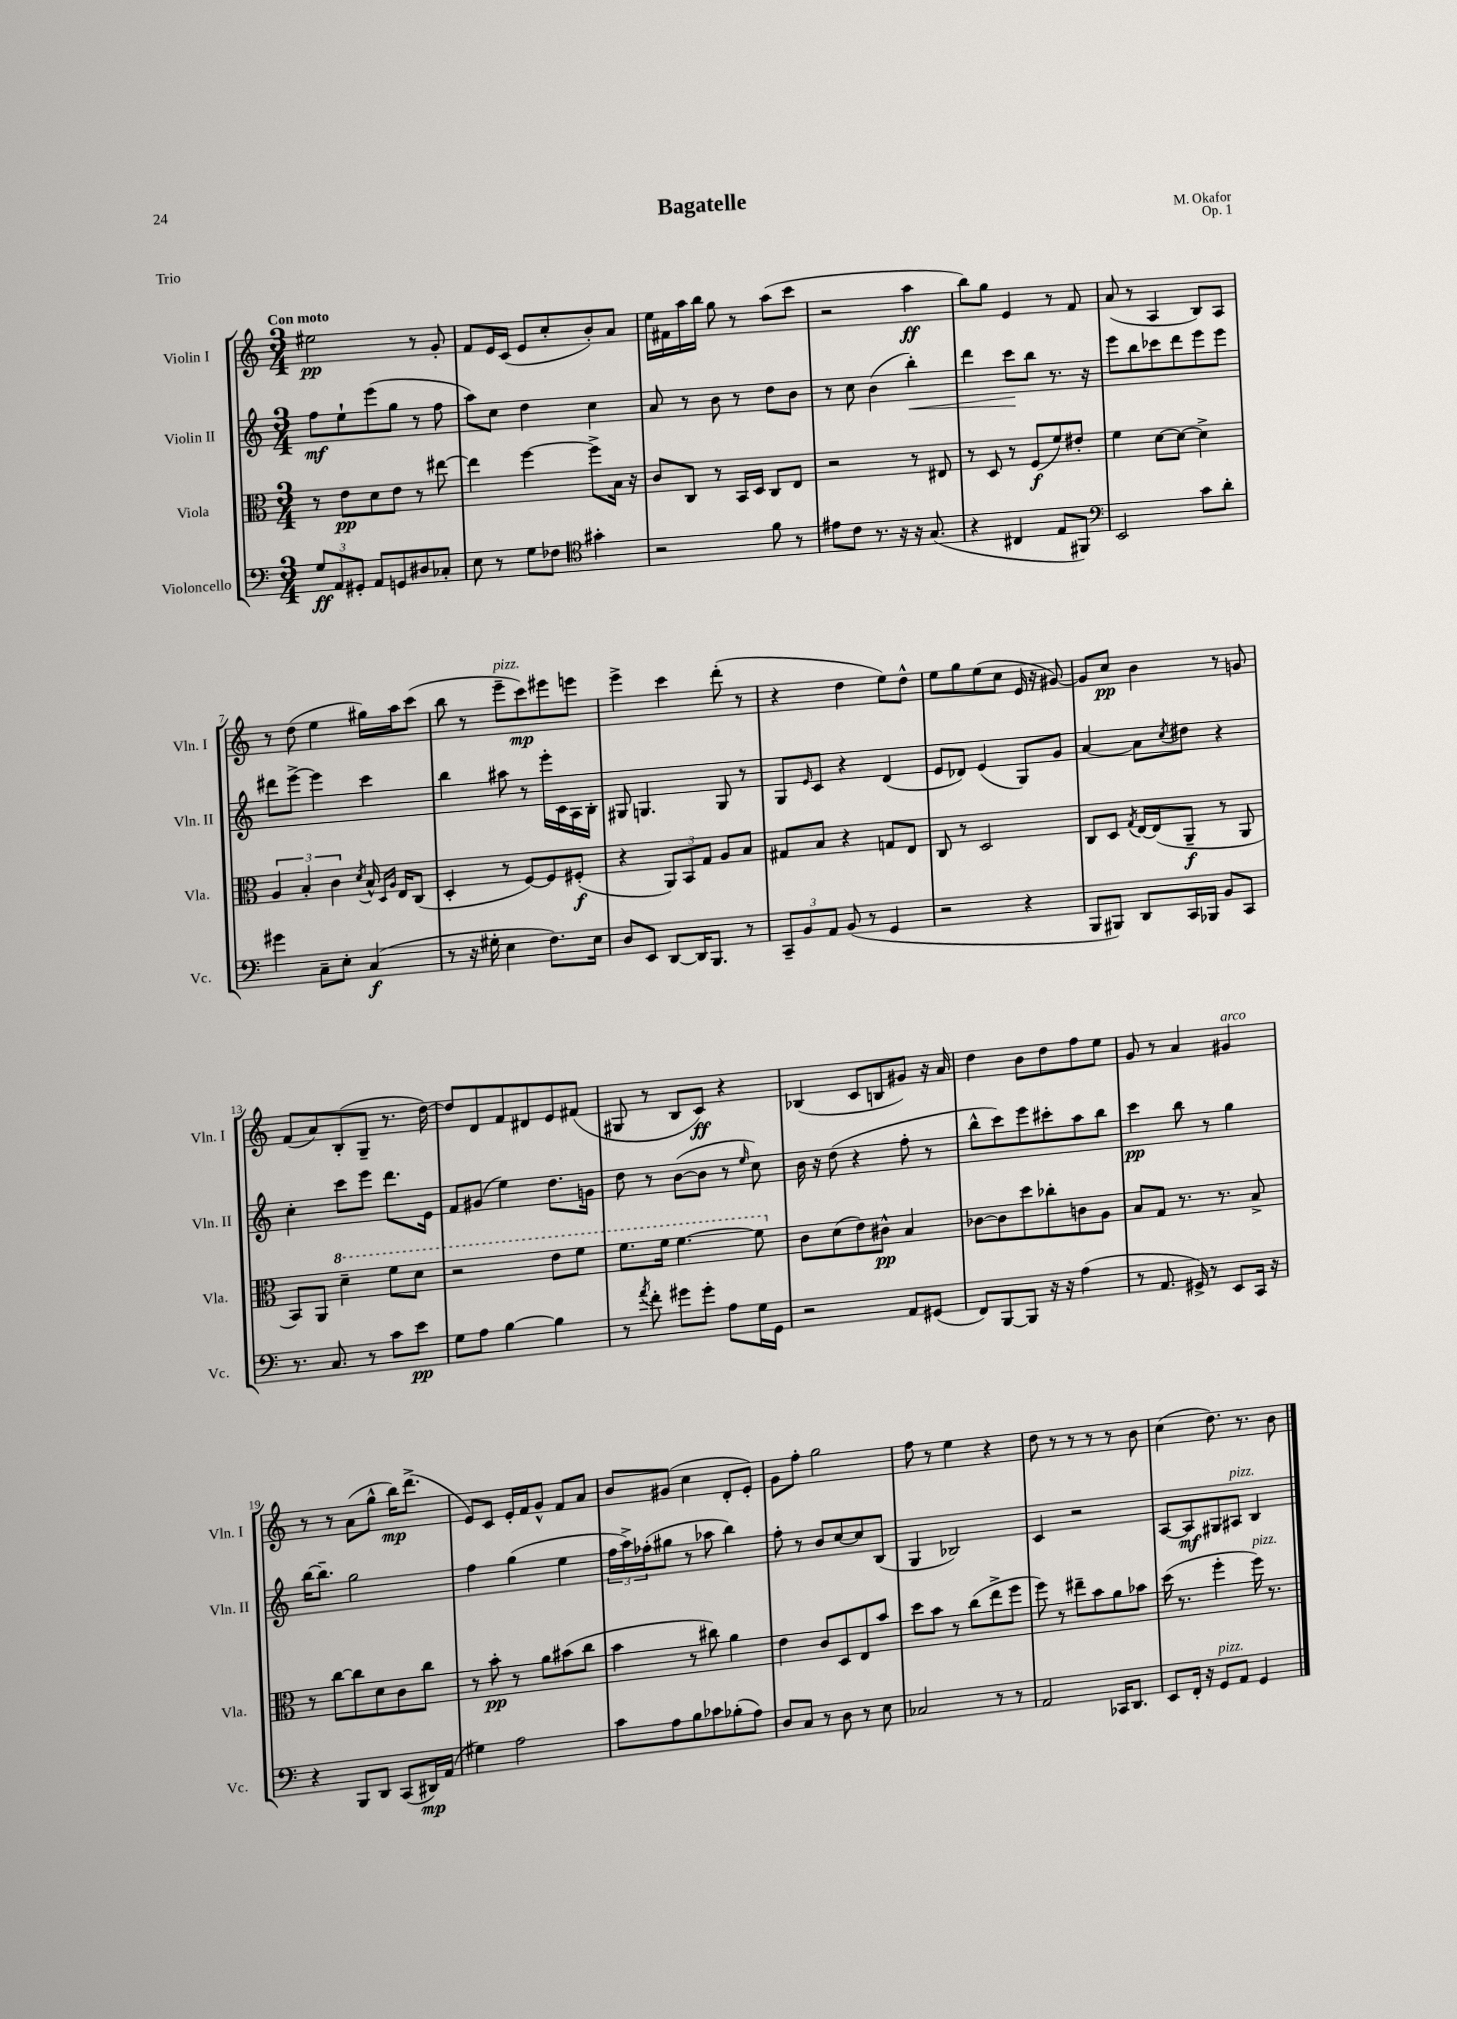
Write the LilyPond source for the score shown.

\header { title = "Bagatelle" composer = "M. Okafor" opus = "Op. 1" piece = "Trio" }
<<
\new StaffGroup <<
\new Staff = "s0" \with { instrumentName = "Violin I" shortInstrumentName = "Vln. I" } {
    \clef treble \key c \major \numericTimeSignature \time 3/4 \tempo "Con moto"
    eis''2\pp r8 g'8-. |
    f'8 e'16 c'16( e'8 c''8-. b'8-.) a'8 |
    e''16 fis'16 a''16 b''16 g''8 r8 a''8( c'''8 |
    r2 a''4\ff |
    b''8) g''8 e'4 r8 f'8 |
    a'8( r8 a4 b8) a8 |
    r8 d''8( e''4 gis''16) a''16 c'''8( |
    b''8 r8 e'''8--^\markup { \italic "pizz." } c'''8\mp) eis'''8 e'''8 |
    e'''4-> c'''4 d'''8-.( r8 |
    r4 d''4 e''8) d''8-^ |
    e''8 g''8 e''8( c''8 e'16 r16 gis'8~) |
    gis'8 c''8\pp b'4 r8 g'8 |
    f'8( a'8) b8-.( g8-- r8. d''16~) |
    d''8 d'8 f'8 dis'8 e'8 fis'8( |
    gis8 r8 b8 c'8\ff) r4 |
    bes4( c'8 b8 gis'8) r16 a'16 |
    d''4 b'8 d''8 f''8 e''8 |
    g'8 r8 a'4 gis'4^\markup { \italic "arco" } |
    r8 r8 a'8( g''8-^ b''16\mp) d'''8.->( |
    e'8) c'8 e'16-. f'16 g'8-^ f'8 a'8 |
    b'8 gis'8( c''4 d'8-. e'8-.) |
    g'8 f''8-. g''2 |
    f''8 r8 e''4 r4 |
    d''8 r8 r8 r8 r8 b'8 |
    c''4( d''8.) r8. b'8 \bar "|." |
}
\new Staff = "s1" \with { instrumentName = "Violin II" shortInstrumentName = "Vln. II" } {
    \clef treble \key c \major \numericTimeSignature \time 3/4
    f''8\mf e''8-! e'''8( g''8 r8 f''8 |
    a''8) c''8 d''4 c''4 |
    a'8 r8 b'8 r8 d''8 b'8 |
    r8 c''8 b'4( b''4-.\<) |
    d'''4 c'''8\! b''8 r8. r16 |
    e'''8 b''8 ces'''8 d'''8 e'''8 e'''8 |
    dis'''8 e'''8~-> e'''4 c'''4 |
    b''4 ais''8 r8 e'''16-. c'16 a16 b16-. |
    gis8 g4. g8 r8 |
    g8 \grace { e'16 } c'8 r4 d'4( |
    e'8 des'8) e'4( g8) g'8 |
    a'4~ a'8 \acciaccatura { c''8 } dis''8 r4 |
    c''4-. c'''8 e'''8 d'''8. e'16 |
    f'8 gis'8( e''4) d''8. g'16 |
    d''8 r8 b'8~( b'8 r8 \grace { e''16 } c''8) |
    b'16 r16 d''8( r4 f''8-. r8 |
    b''8-^ c'''8) e'''8 cis'''8-. a''8 b''8 |
    c'''4\pp b''8 r8 g''4 |
    b''16~ b''8.-- g''2 |
    f''4 g''4( e''4 |
    \tuplet 3/2 { f''16 a''16->) fes''16-.( } gis''8 r8 aes''8 b''4) |
    f''8-. r8 b'8 c''8~ c''8 b8( |
    g4 bes2) |
    c'4 r2 |
    a8~ a8\mf gis8 ais8^\markup { \italic "pizz." } b4 \bar "|." |
}
\new Staff = "s2" \with { instrumentName = "Viola" shortInstrumentName = "Vla." } {
    \clef alto \key c \major \numericTimeSignature \time 3/4
    r8 e'8\pp d'8 e'8 r8 eis''8~ |
    eis''4 f''4~ f''8-> b16 r16 |
    c'8 c8 r8 b,16 d16 c8 e8 |
    r2 r8 eis8 |
    r8 d8 r8 f8\f( f'8) eis'8-. |
    f'4 d'8~ d'8~ d'4-> |
    \tuplet 3/2 { a4 b4-. c'4 } \acciaccatura { d'8 } b16-^ \grace { d16 a16 } e16 c8( |
    d4-. r8 f8~) f8 fis8-.\f( |
    r4 \tuplet 3/2 { a,8) b,8 g8 } a8 b8 |
    gis8 b8 r4 g8 e8 |
    c8 r8 d2 |
    c8 d8 \acciaccatura { g8 } e16~ e16( a,8--\f r8 a,8 |
    b,8) a,8 \ottava #1 d''4-- f''8 d''8 |
    r2 e''8 f''8 |
    f''8. f''16 f''4.~ f''8 \ottava #0 |
    c'8 d'8( e'8) cis'8-^\pp b4 |
    ces'8~ ces'8 d''8 ces''8-. c'8 a8 |
    b8 g8 r8. r8. b8-> |
    r8 c''8~ c''8 d'8 c'8 c''8 |
    r8 b'8-.\pp r8 a'8 bis'8( c''8 |
    b'4 r8 cis''8) a'4 |
    e'4 c'8 d8 e8 b'8 |
    d''8 b'8 r8 c''8( e''8-> f''8 |
    f''8) r8 eis''8-- b'8 a'8 bes'8 |
    d''16( r8. f''4-. f''16^\markup { \italic "pizz." }) r8. \bar "|." |
}
\new Staff = "s3" \with { instrumentName = "Violoncello" shortInstrumentName = "Vc." } {
    \clef bass \key c \major \numericTimeSignature \time 3/4
    \tuplet 3/2 { g8\ff a,8 gis,8-. } a,8 g,8 dis8 ces8-. |
    e8 r8 g8 fes8 \clef tenor gis'4-. |
    r2 f'8 r8 |
    eis'8 c'8 r8. r16 r16 g8.( |
    r4 cis4 e8 fis,8) |
    \clef bass e,2 c'8 d'8-. |
    gis'4 c8-- e8-. c4\f( |
    r8 r16 gis16-. e4 f8.) e16 |
    d8 e,8 d,8~ d,16 b,,8. r8 |
    \tuplet 3/2 { c,8-- b,8 a,8 } b,8( r8 g,4 |
    r2 r4 |
    b,,8 bis,,8) d,8 c,16 bes,,16 b,8 c,8 |
    r8. c8. r8 c'8 e'8\pp |
    g8 a8 b4~ b4 |
    r8 \acciaccatura { a'8 } f'8-. gis'8 gis'8-. a8 g16 g,16 |
    r2 a,8 gis,8( |
    f,8) b,,8~ b,,8 r16 r16 a4( |
    r8 a,8. gis,16->) r8 e,8 c,16 r16 |
    r4 b,,8 d,8 c,8( dis,16\mp) a,16( |
    gis4) a2 |
    c'8 a8 b8 ces'8 bes8-.( a8) |
    d8 c8 r8 d8 r8 e8 |
    ces2 r8 r8 |
    a,2 ces,16 d,8. |
    e,8 f,16-. r16 g,8^\markup { \italic "pizz." } a,8 g,4 \bar "|." |
}
>>
>>
